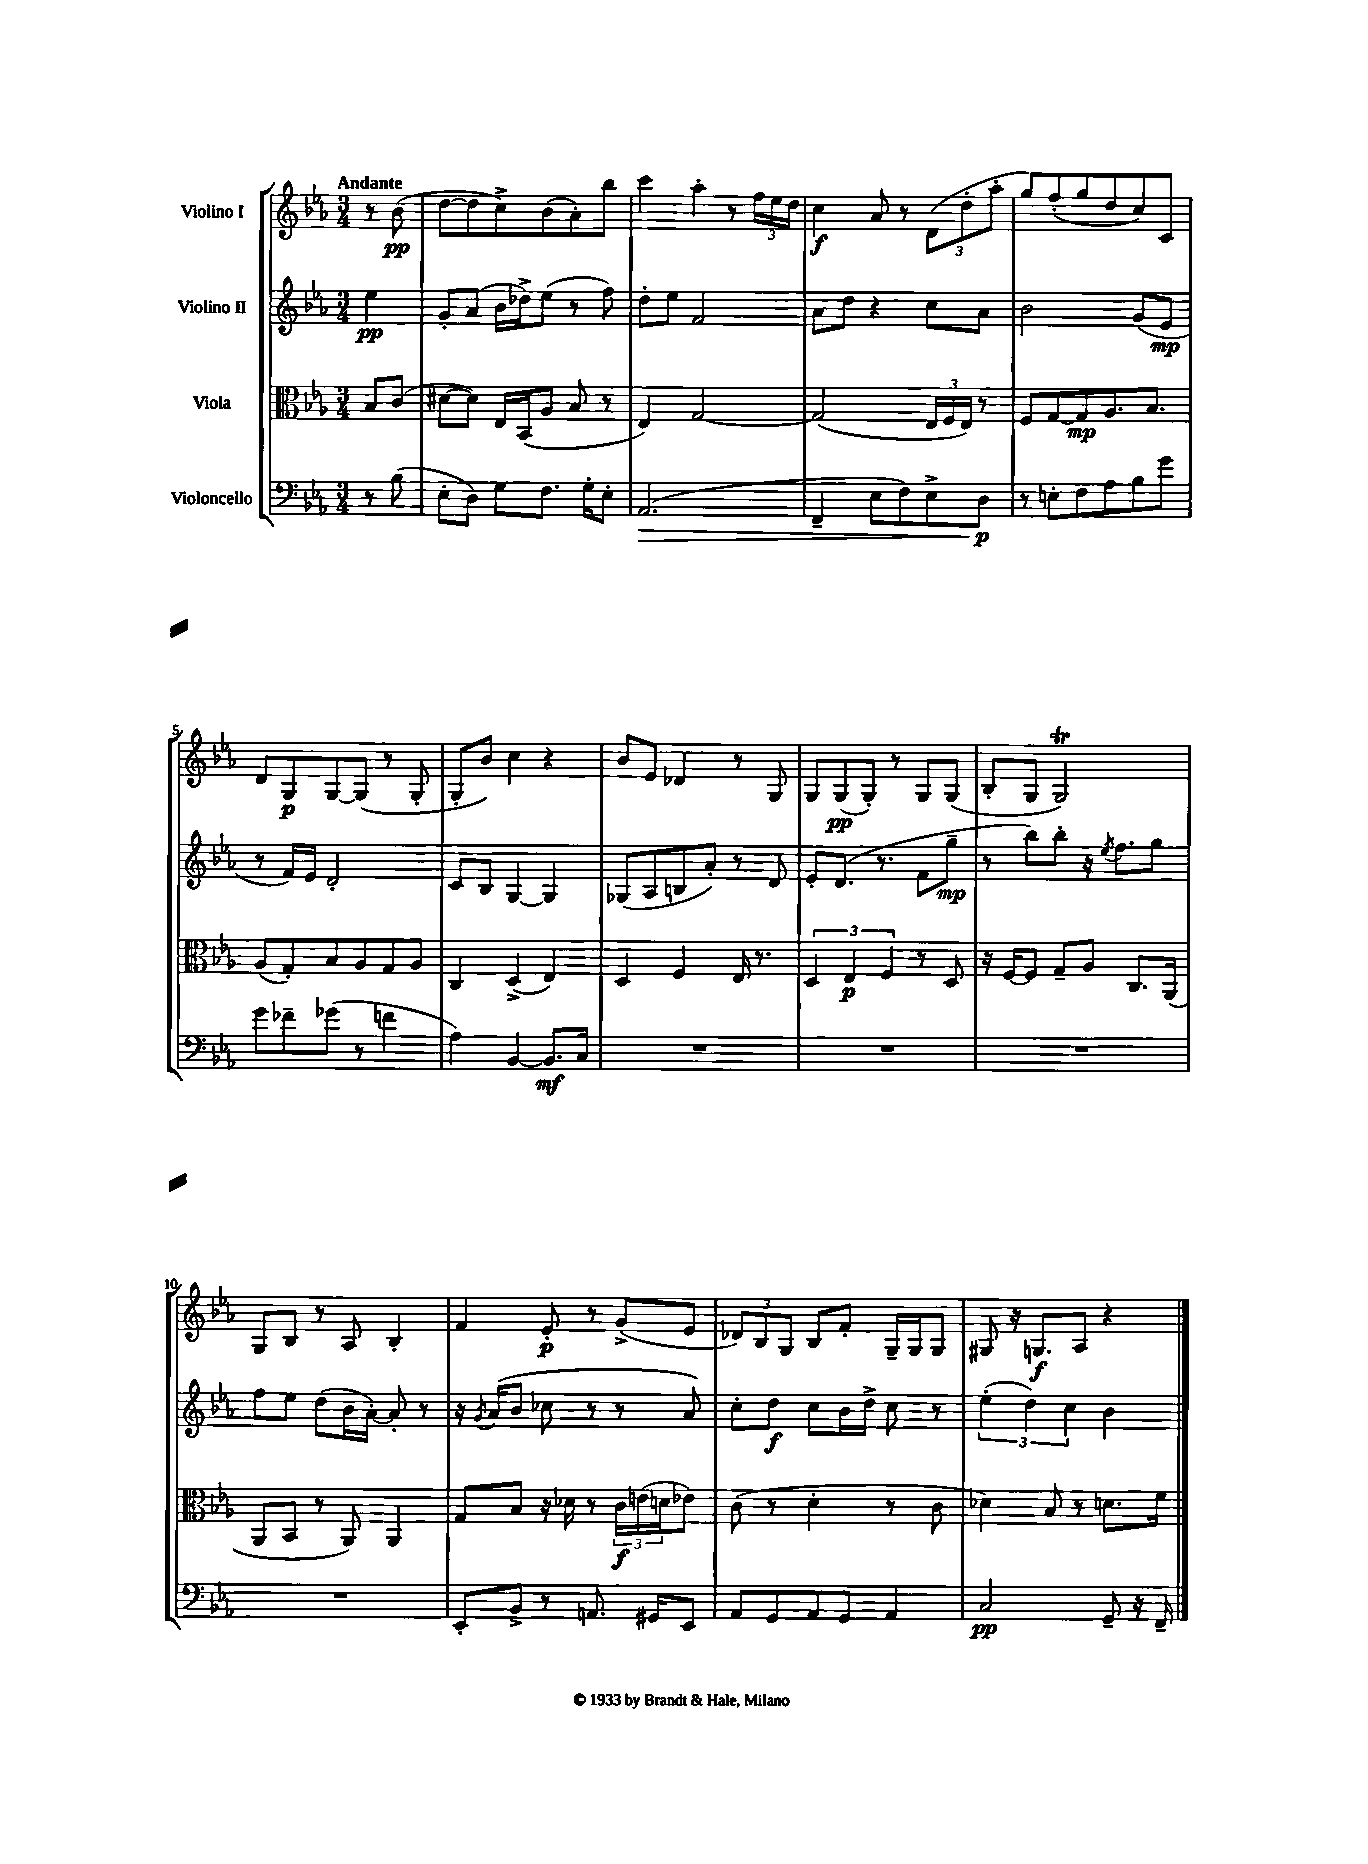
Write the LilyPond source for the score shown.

<<
\new StaffGroup <<
\new Staff = "s0" \with { instrumentName = "Violino I" } {
    \clef treble \key ees \major \numericTimeSignature \time 3/4 \partial 4 \tempo "Andante"
    r8 bes'8\pp( |
    d''8~ d''8 c''8->) bes'8( aes'8-.) bes''8 |
    c'''4 aes''4-. r8 \tuplet 3/2 { f''16 ees''16 d''16 } |
    c''4\f aes'8 r8 \tuplet 3/2 { d'8( d''8-. aes''8-. } |
    g''8) f''8-.( g''8 d''8 c''8) c'8 |
    d'8 g8\p g8~ g8( r8 g8-. |
    g8-. bes'8) c''4 r4 |
    bes'8 ees'8 des'4 r8 g8 |
    g8 g8\pp( g8-.) r8 g8 g8( |
    bes8-. g8 g2\trill) |
    g8 bes8 r8 aes8 bes4-. |
    f'4 ees'8-.\p r8 g'8->( ees'8 |
    \tuplet 3/2 { des'8) bes8 g8 } bes8 f'8-. g16-- g16 g8 |
    gis8 r16 g8.\f aes8 r4 \bar "|." |
}
\new Staff = "s1" \with { instrumentName = "Violino II" } {
    \clef treble \key ees \major \numericTimeSignature \time 3/4 \partial 4
    ees''4\pp |
    g'8-. aes'8( bes'16 des''16->) ees''8( r8 f''8) |
    d''8-. ees''8 f'2 |
    aes'8 d''8 r4 c''8 aes'8 |
    bes'2 g'8( ees'8\mp |
    r8 f'16) ees'16 d'2-. |
    c'8 bes8 g4~ g4 |
    ges8( aes8 b8 aes'8-.) r8 d'8 |
    ees'8-. d'8.( r8. f'8 g''8--\mp |
    r8 bes''8) bes''8-. r16 \acciaccatura { ees''8 } f''8. g''8 |
    f''8 ees''8 d''8( bes'16 aes'16~-.) aes'8-. r8 |
    r16 \acciaccatura { g'8 } aes'16( bes'8 ces''8 r8 r8 aes'8) |
    c''8-. d''8\f c''8 bes'16 d''16-> c''8 r8 |
    \tuplet 3/2 { ees''4-.( d''4) c''4 } bes'4 \bar "|." |
}
\new Staff = "s2" \with { instrumentName = "Viola" } {
    \clef alto \key ees \major \numericTimeSignature \time 3/4 \partial 4
    bes8 c'8( |
    dis'8~ dis'8) ees16 bes,16( aes8 bes8 r8 |
    ees4) g2~ |
    g2( \tuplet 3/2 { ees16 f16 ees16) } r8 |
    f8 g8~ g8\mp aes8. bes8. |
    aes8( g8-.) bes8 aes8 g8 aes8 |
    c4 d4->( ees4) |
    d4 f4 ees16 r8. |
    \tuplet 3/2 { d4 ees4\p f4 } r8 d8 |
    r16 f16~ f8 g8-- aes8 c8. aes,16( |
    aes,8 bes,8 r8 aes,8) aes,4 |
    g8 bes8 r16 des'16 r8 \tuplet 3/2 { c'16\f e'16( d'16 } ees'8) |
    c'8( r8 d'4-. r8 c'8 |
    des'4) bes8 r8 d'8. f'16 \bar "|." |
}
\new Staff = "s3" \with { instrumentName = "Violoncello" } {
    \clef bass \key ees \major \numericTimeSignature \time 3/4 \partial 4
    r8 bes8( |
    ees8-. d8) g8 f8. g16-. ees8-. |
    aes,2.\>( |
    f,4-- ees8 f8) ees8-> d8\p\! |
    r8 e8-. f8 aes8 bes8 g'8 |
    g'8 fes'8-- ges'8( r8 f'4 |
    aes4) bes,4~ bes,8.\mf c16 |
    R2. |
    R2. |
    R2. |
    R2. |
    ees,8-. bes,8-> r8 a,8. gis,16 ees,8 |
    aes,8 g,8 aes,8 g,8 aes,4 |
    c2\pp g,8-- r16 f,16-- \bar "|." |
}
>>
>>
